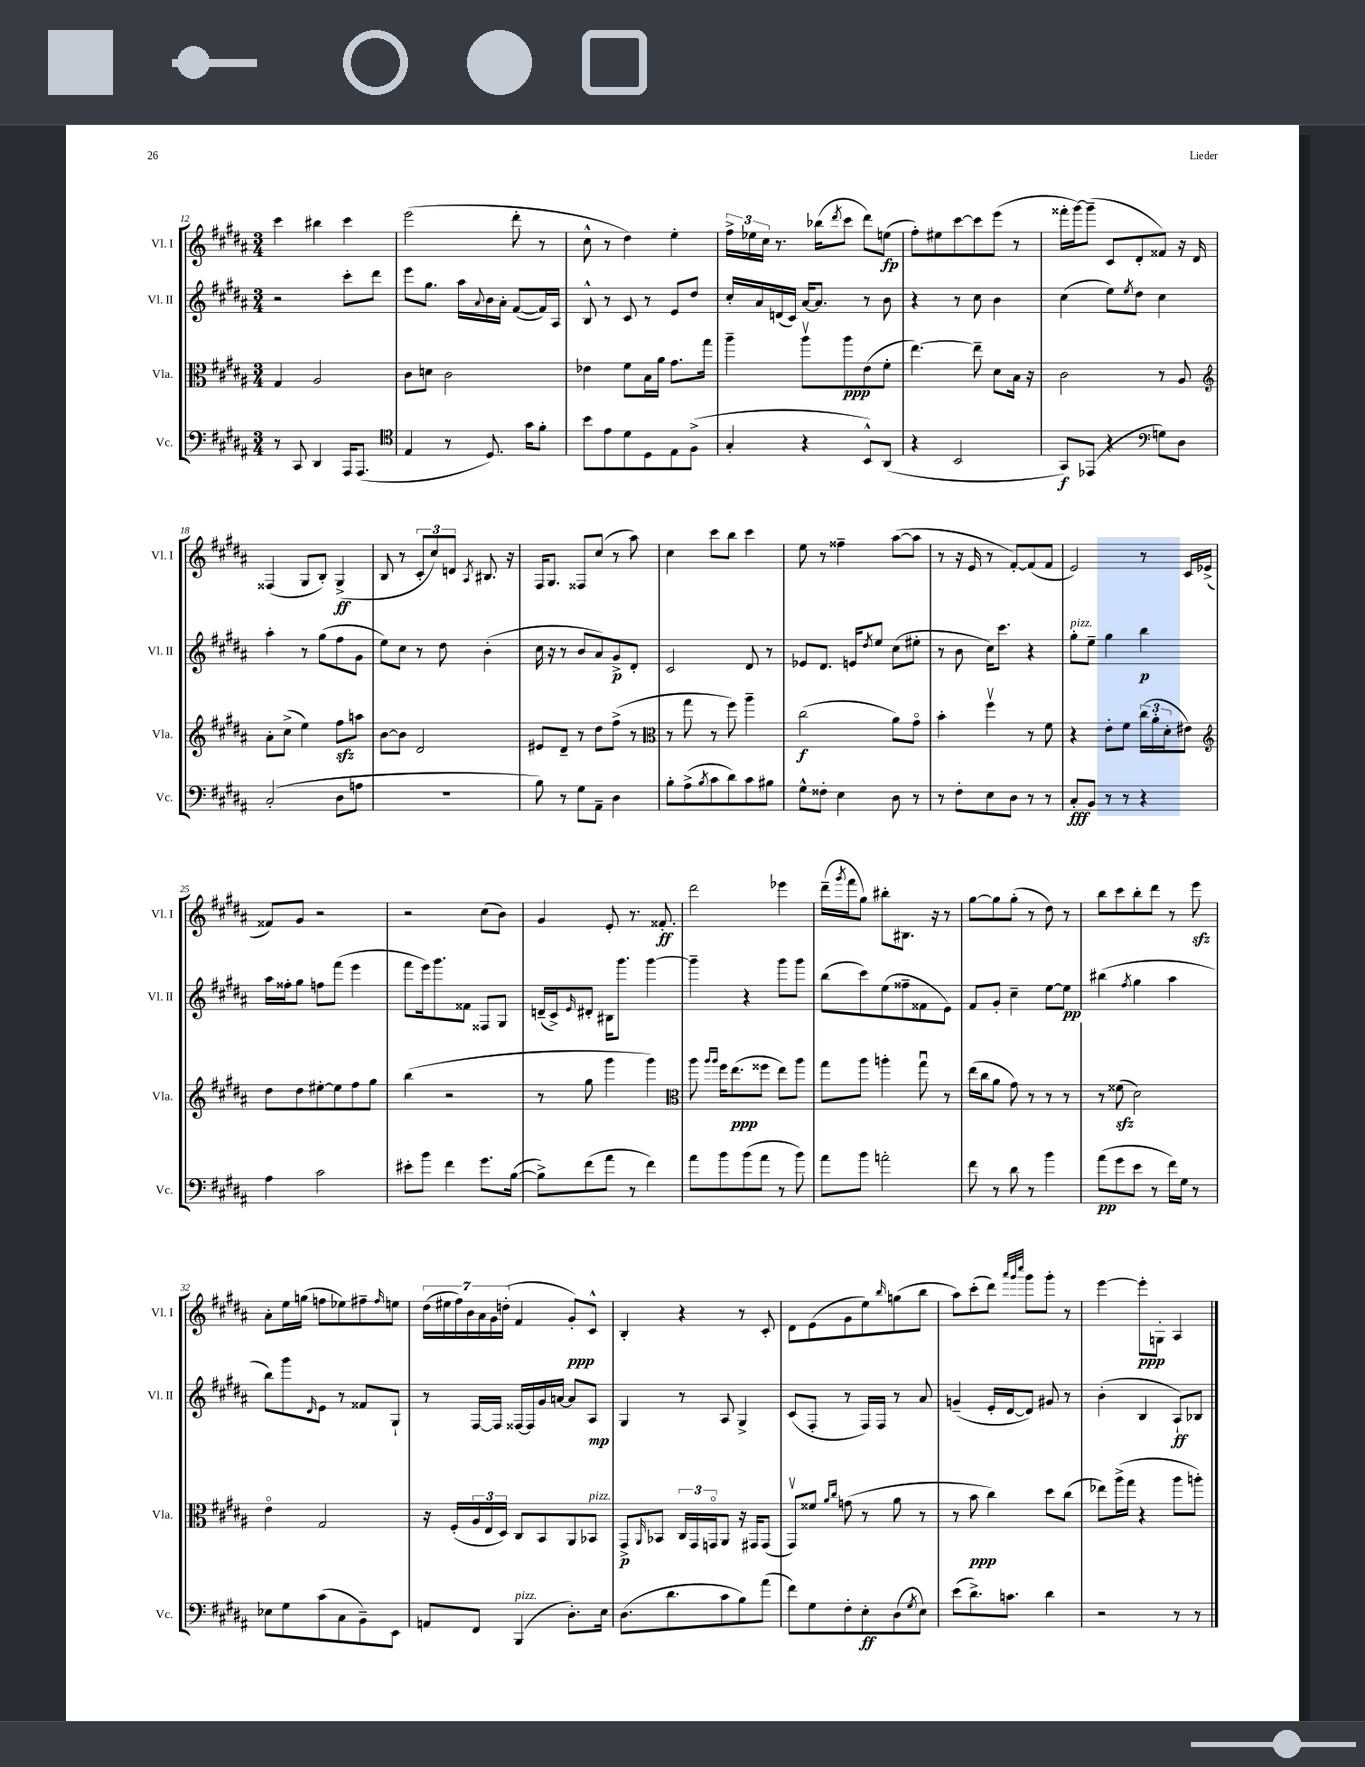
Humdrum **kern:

**kern	**kern	**kern	**kern
*staff4	*staff3	*staff2	*staff1
*clefF4	*clefC3	*clefG2	*clefG2
*k[f#c#g#d#a#]	*k[f#c#g#d#a#]	*k[f#c#g#d#a#]	*k[f#c#g#d#a#]
*M3/4	*M3/4	*M3/4	*M3/4
8r	4G#	2r	4ccc#
8CC#	.	.	.
4DD#	2A#	.	4bb#
16AAA#	.	8ccc#'	4ccc#
(8.AAA#	.	.	.
.	.	8ddd#	.
=	=	=	=
*clefC4	*	*	*
4E	8c#	8eee	(2eee
.	8d	8.gg#	.
8r	2c#	.	.
.	.	16aa#	.
.	.	8qqa#	.
8.D#)	.	16b	.
.	.	16a#'	.
.	.	([8f#	8ddd#'
16g#	.	.	.
8f#'	.	16f#])	8r
.	.	16A#	.
=	=	=	=
8b	4e-	8B^^	8cc#^^
8e	.	8r	8r
8d#	8f#	8c#	4dd#)
8D#	16B	8r	.
.	16a#	.	.
8E	8.g#	8e	4ee'
(8F#^	.	8dd#	.
.	16gg#	.	.
=	=	=	=
4G#'	4aa#~	16cc#'	24ff#^
.	.	.	24ee-
.	.	16a#	.
.	.	.	24cc#
.	.	(16d	8.r
.	.	16c#)	.
4r	8aa#v	[16a#	.
.	.	8.a#]	(16bb-
.	.	.	8qddd#
.	8aa#	.	8ccc#
8BB^^)	(8e	8r	8ddd#)
(8AA#	8f#'	8b	(8ee
=	=	=	=
4r	[4.ee)	4r	8ff#')
.	.	.	8ee#
2BB	.	8r	[8ccc#
.	8ee~]	8cc#	8ccc#]
.	8d#	4b	(8eee
.	16B	.	8r
.	16r	.	.
=	=	=	=
8GG#)	2c#	(4cc#	16fff##'
.	.	.	[16ggg#)
(8EE-	.	.	(8ggg#~]
4r	.	8ee)	8c#
.	.	8qee	.
.	.	8dd#	8d#'
*clefF4	*	*	*
8G)	8r	4cc#	8f##)
8D#	8A#	.	16r
.	.	.	16d#
=	=	=	=
*	*clefG2	*	*
(2C#'	8a#'	4aa#'	(4F##
.	(8cc#^	.	.
.	4ee)	8r	8G#
.	.	(8gg#	8B')
8D#	8ff#	8ff#	(4G#^
8A	8aa	8g#	.
=	=	=	=
2.r	[8b	8ee)	8B
.	8b]	8cc#	8r
.	2d#	8r	12c#'
.	.	.	12cc#)
.	.	8dd#	.
.	.	.	12d
.	.	.	8qA#
.	.	(4b'	8.B#
.	.	.	16r
=	=	=	=
8B)	8e#	16cc#	16F#
.	.	16r	8.G#
8r	8d#~	8r	.
8G#	8r	8b	8F##
8AA#~	8dd#	8a#)	(8cc#
4D#	(8ff#^	8g#^	8r
.	8r	8d#'	8aa#)
=	=	=	=
*	*clefC3	*	*
8B'	8r	2c#	4cc#
(8A#^	8gg#	.	.
8qB	.	.	.
8c#	8r	.	8ccc#
8d#)	8ff#)	.	8bb
8c#	4aa#~	8d#	4ccc#
8B#	.	8r	.
=	=	=	=
8G#^^	(2cc#	8e-	8ee
8F##'	.	8.d#	8r
4E	.	.	4ff##~
.	.	16e	.
.	.	8qdd#	.
.	.	8ee	.
8D#	8a#)	(8cc#	([8aa#
8r	8g#o	8ee#'	8aa#]
=	=	=	=
8r	4b'	8r	8r
8F#'	.	8b	16r
.	.	.	16e
8E	4ff#v	16cc#)	8r
.	.	8.ccc#	.
8D#	.	.	[8f#')
8r	8r	4r	(8f#]
8r	8f#	.	8f#
=	=	=	=
8C#'	4r	8gg#'	2e)
8BB	.	8ee~	.
8r	8e'	4gg#	.
8r	8f#	.	.
4r	(24cc#	4bb	8r
.	24a#'	.	.
.	24d#'	.	.
.	8e#)	.	16c#
.	.	.	(16e-^
=	=	=	=
*	*clefG2	*	*
4A#	8dd#	16aa#	8f##)
.	.	16ff##'	.
.	8dd#	8gg#	8g#
2c#	[8ee#'	8ff	2r
.	8ee#]	(8fff#	.
.	8ff#	4eee	.
.	8gg#	.	.
=	=	=	=
8e#'	(4bb	8fff#	2r
8b	.	16eee)	.
.	.	8.ggg#	.
4f#	2r	.	.
.	.	8f##	.
8.g#	.	8F##	(8cc#
.	.	8G#	8b)
([16B	.	.	.
=	=	=	=
8B^])	8r	(16d~	4g#
.	.	16c#^)	.
.	.	16qqe	.
(8f#	8gg#	8d#'	.
8a#	4ggg#	16B#	8e'
.	.	8.ggg#	.
8r	.	.	8.r
4f#)	4ggg#)	[4ggg#	.
.	.	.	8.f##'
=	=	=	=
*	*clefC3	*	*
8a#	8aa#	4ggg#~]	2ddd#
.	16qqaa#	.	.
.	16qqaa#	.	.
8b	16ff#	.	.
.	(8.ee	.	.
(8b	.	4r	.
8a#	8ff##	.	.
8r	8ee)	8ggg#	4eee-
8b)	8aa#	8ggg#	.
=	=	=	=
8a#	8gg#	(8bb	(16ddd#~
.	.	.	8qggg#
.	.	.	16fff#
8b	8aa#	8ccc#)	8gg#)
2a'	4aa'	(8ee	8bb#'
.	.	8ff##~	8.B#
.	8gg#u	8f##	.
.	.	.	16r
.	8r	8e)	8r
=	=	=	=
8f#	(16ee	8f#	[8gg#
.	16cc#	.	.
8r	8a#	8g#'	8gg#]
8d#	8g#)	4cc#~	(8gg#'
8r	8r	.	8r
4b	8r	[8ee	8dd#)
.	8r	8ee]	8r
=	=	=	=
(8a#	8r	(4bb#	8bb
8g#	(8f##	.	8ccc#
.	.	8qff#	.
8e	2d#)	4gg#	8bb'
8r	.	.	8ddd#
16f#)	.	4aa#	8r
16G#	.	.	.
8r	.	.	8eee
=	=	=	=
8E-	4eo	8bb)	8a#'
8G#	.	8ggg#	16ee
.	.	.	(16gg
.	.	16qqd#	.
(8c#	2G#	8e	8ff
8C#	.	8r	8ee-)
8BB~)	.	8f##	8ff#~
.	.	.	16qqff#
8EE	.	8G#`	8ee
=	=	=	=
8AA	16r	8r	(28dd#
.	.	.	28ee#
.	(16F#'	.	.
.	.	.	28ff#)
.	.	.	28b
8FF#	24A#	[16F#	.
.	.	.	28a#
.	24E	.	.
.	.	.	28g#
.	.	16F#]	.
.	24D#)	.	.
.	.	.	(28dd'
(4BBB	8C#	[16F##	4f#
.	.	16F##]	.
.	8BB	16g#	.
.	.	[16a	.
8.D#')	8AA#	8a]	8g#')
.	8BB-	8A#	8c#^^
16E	.	.	.
=	=	=	=
(8.D#	8GG#^	4G#	4B'
.	16qqAA#	.	.
.	8BB-	.	.
8.d#	.	.	.
.	24C#	8r	4r
.	24GG#	.	.
.	24GGo	.	.
8c#	8AA#	8A#	.
8B)	16r	4G#^	8r
.	16GG#	.	.
(8a#	(8GG#	.	8c#'
=	=	=	=
8f#)	8GG#v)	(8c#	8d#
8G#	8f##	8F#'	(8e
.	16qqa#	.	.
.	16qqcc#	.	.
8F#'	(8g	8r	8g#
8E'	8r	16F#)	8ee)
.	.	16F#	.
.	.	.	16qqbb
(8D#	8a#	8r	(8gg
8qG#	.	.	.
8E)	8r	8a#	8bb
=	=	=	=
(8e	8r	(4g~	8aa#)
8.d#^)	8b	.	(8ccc#'
.	4cc#)	16e'	8ddd#)
8.c	.	[16d#	.
.	.	.	32qqaaa#
.	.	.	32qqggg#
.	.	.	32qqcccc#
.	.	8d#])	8ggg#
4d#	8dd#	8g#	8ggg#'
.	(8cc#	8r	8r
=	=	=	=
2r	8ee-)	(4b'	[4eee
.	(16aa#^	.	.
.	16gg#	.	.
.	4r	4B	8eee']
.	.	.	8G'
8r	8aa#	8A#`)	4A#
8r	8aa')	8B-	.
==	==	==	==
*-	*-	*-	*-
